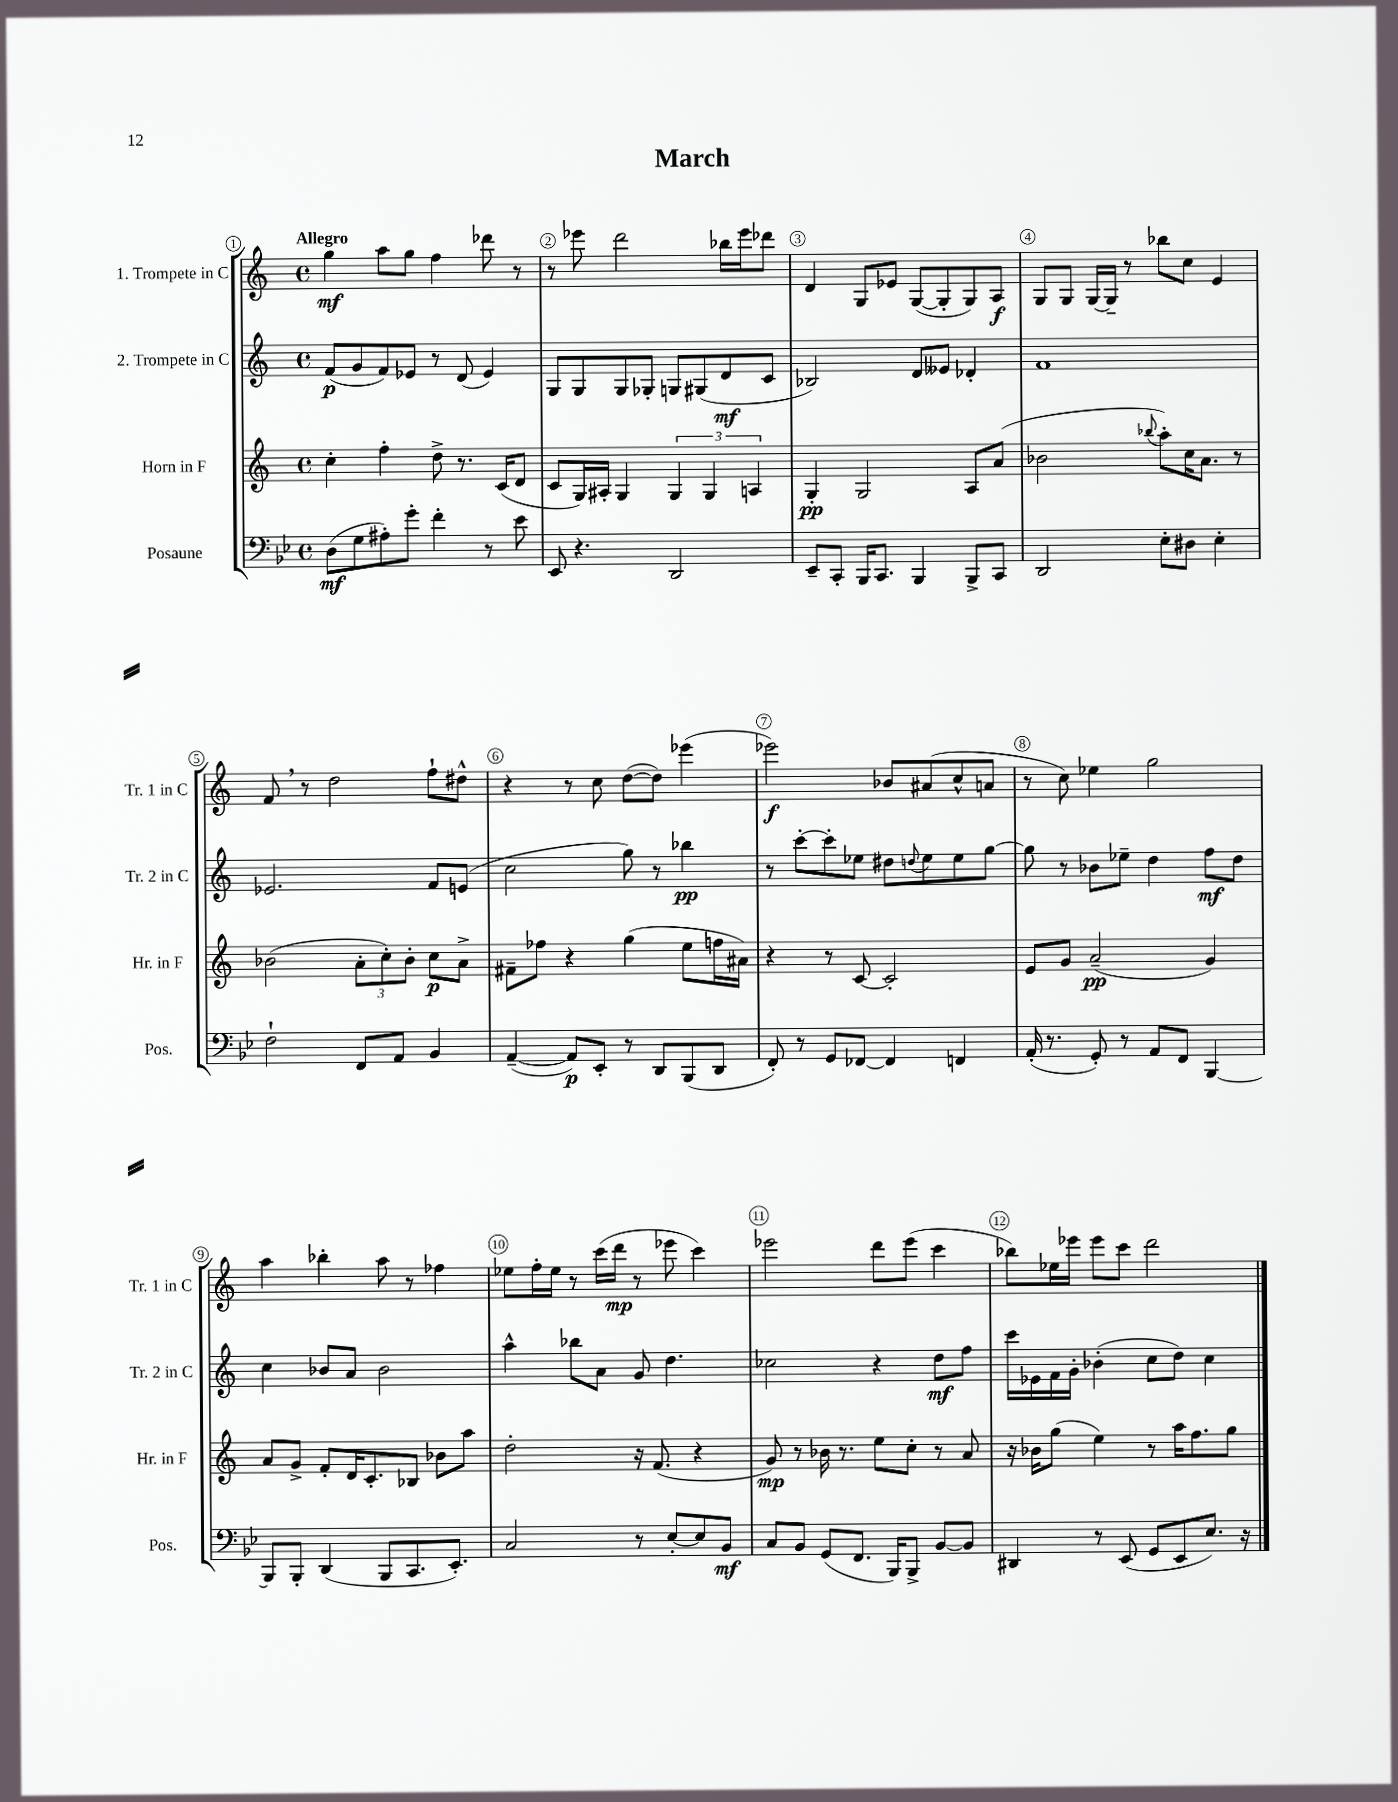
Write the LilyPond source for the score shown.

\header { title = "March" }
<<
\new StaffGroup <<
\new Staff = "s0" \with { instrumentName = "1. Trompete in C" shortInstrumentName = "Tr. 1 in C" } {
    \clef treble \key c \major \defaultTimeSignature \time 4/4 \tempo "Allegro"
    g''4\mf a''8 g''8 f''4 des'''8 r8 |
    r8 ees'''8 d'''2 bes''16 ees'''16 des'''8 |
    d'4 g8 ees'8 g8~( g8-. g8) a8\f |
    g8 g8 g16~ g16-- r8 bes''8 c''8 e'4 |
    f'8 \breathe r8 d''2 f''8-! dis''8-^ |
    r4 r8 c''8 d''8~( d''8) ees'''4( |
    ees'''2\f) bes'8 ais'8( c''8-^ a'8 |
    r8 c''8) ees''4 g''2 |
    a''4 bes''4-. a''8 r8 fes''4 |
    ees''8 f''16-. ees''16 r8 c'''16( d'''16\mp r8 ees'''8 c'''4) |
    ees'''2 d'''8 ees'''8( c'''4 |
    bes''8) ees''16 ees'''16 ees'''8 c'''8 d'''2 \bar "|." |
}
\new Staff = "s1" \with { instrumentName = "2. Trompete in C" shortInstrumentName = "Tr. 2 in C" } {
    \clef treble \key c \major \defaultTimeSignature \time 4/4
    f'8\p( g'8 f'8) ees'8 r8 d'8( ees'4) |
    g8 g8 g8 ges8-. g8 gis8( d'8\mf c'8 |
    bes2) d'8 eeses'8 des'4-. |
    f'1 |
    ees'2. f'8 e'8( |
    c''2 g''8) r8 bes''4\pp |
    r8 c'''8~-. c'''8-. ees''8 dis''8 \appoggiatura { d''8 } ees''8 ees''8 g''8~ |
    g''8 r8 bes'8 ees''8-- d''4 f''8\mf d''8 |
    c''4 bes'8 a'8 bes'2 |
    a''4-^ bes''8 a'8 g'8 d''4. |
    ces''2 r4 d''8\mf f''8 |
    c'''16 ees'16 f'16 g'16-. bes'4-.( c''8 d''8) c''4 \bar "|." |
}
\new Staff = "s2" \with { instrumentName = "Horn in F" shortInstrumentName = "Hr. in F" } {
    \clef treble \key c \major \defaultTimeSignature \time 4/4
    c''4-. f''4-. d''8-> r8. c'16( d'8 |
    c'8 g16) ais16-. g4 \tuplet 3/2 { g4 g4 a4 } |
    g4-.\pp g2 a8 a'8( |
    bes'2 \appoggiatura { bes''8 } a''8-.) c''16 a'8. r8 |
    bes'2( \tuplet 3/2 { a'8-. c''8-.) bes'8-. } c''8\p a'8-> |
    fis'8-- fes''8 r4 g''4( e''8 f''16 ais'16) |
    r4 r8 c'8~ c'2-. |
    e'8 g'8 a'2--\pp( g'4) |
    a'8 g'8-> f'8-. d'16 c'8.-. bes8 bes'8 a''8 |
    d''2-. r16 f'8.( r4 |
    g'8\mp) r8 bes'16 r8. e''8 c''8-. r8 a'8 |
    r16 bes'16 g''8( e''4) r8 a''16 f''8. g''8 \bar "|." |
}
\new Staff = "s3" \with { instrumentName = "Posaune" shortInstrumentName = "Pos." } {
    \clef bass \key bes \major \defaultTimeSignature \time 4/4
    d8\mf( g8 ais8-.) g'8-. f'4-. r8 ees'8 |
    ees,8 r4. d,2 |
    ees,8-- c,8-. bes,,16 c,8. bes,,4 bes,,8-> c,8 |
    d,2 ees8-. dis8 ees4-. |
    f2-! f,8 a,8 bes,4 |
    a,4~--( a,8\p) ees,8-. r8 d,8 bes,,8( d,8 |
    f,8-.) r8 g,8 fes,8~ fes,4 f,4 |
    a,16-.( r8. g,8-.) r8 a,8 f,8 bes,,4~ |
    bes,,8 bes,,8-. d,4( bes,,8 c,8. ees,8.-.) |
    c2 r8 ees8~-. ees8 bes,8\mf |
    c8 bes,8 g,8( f,8. bes,,16) bes,,8-> bes,8~ bes,8 |
    dis,4 r8 ees,8( g,8 ees,8 ees8.) r16 \bar "|." |
}
>>
>>
\layout { \context { \Score \override BarNumber.break-visibility = ##(#f #t #t) barNumberVisibility = #all-bar-numbers-visible \override BarNumber.stencil = #(make-stencil-circler 0.1 0.3 ly:text-interface::print) } }
